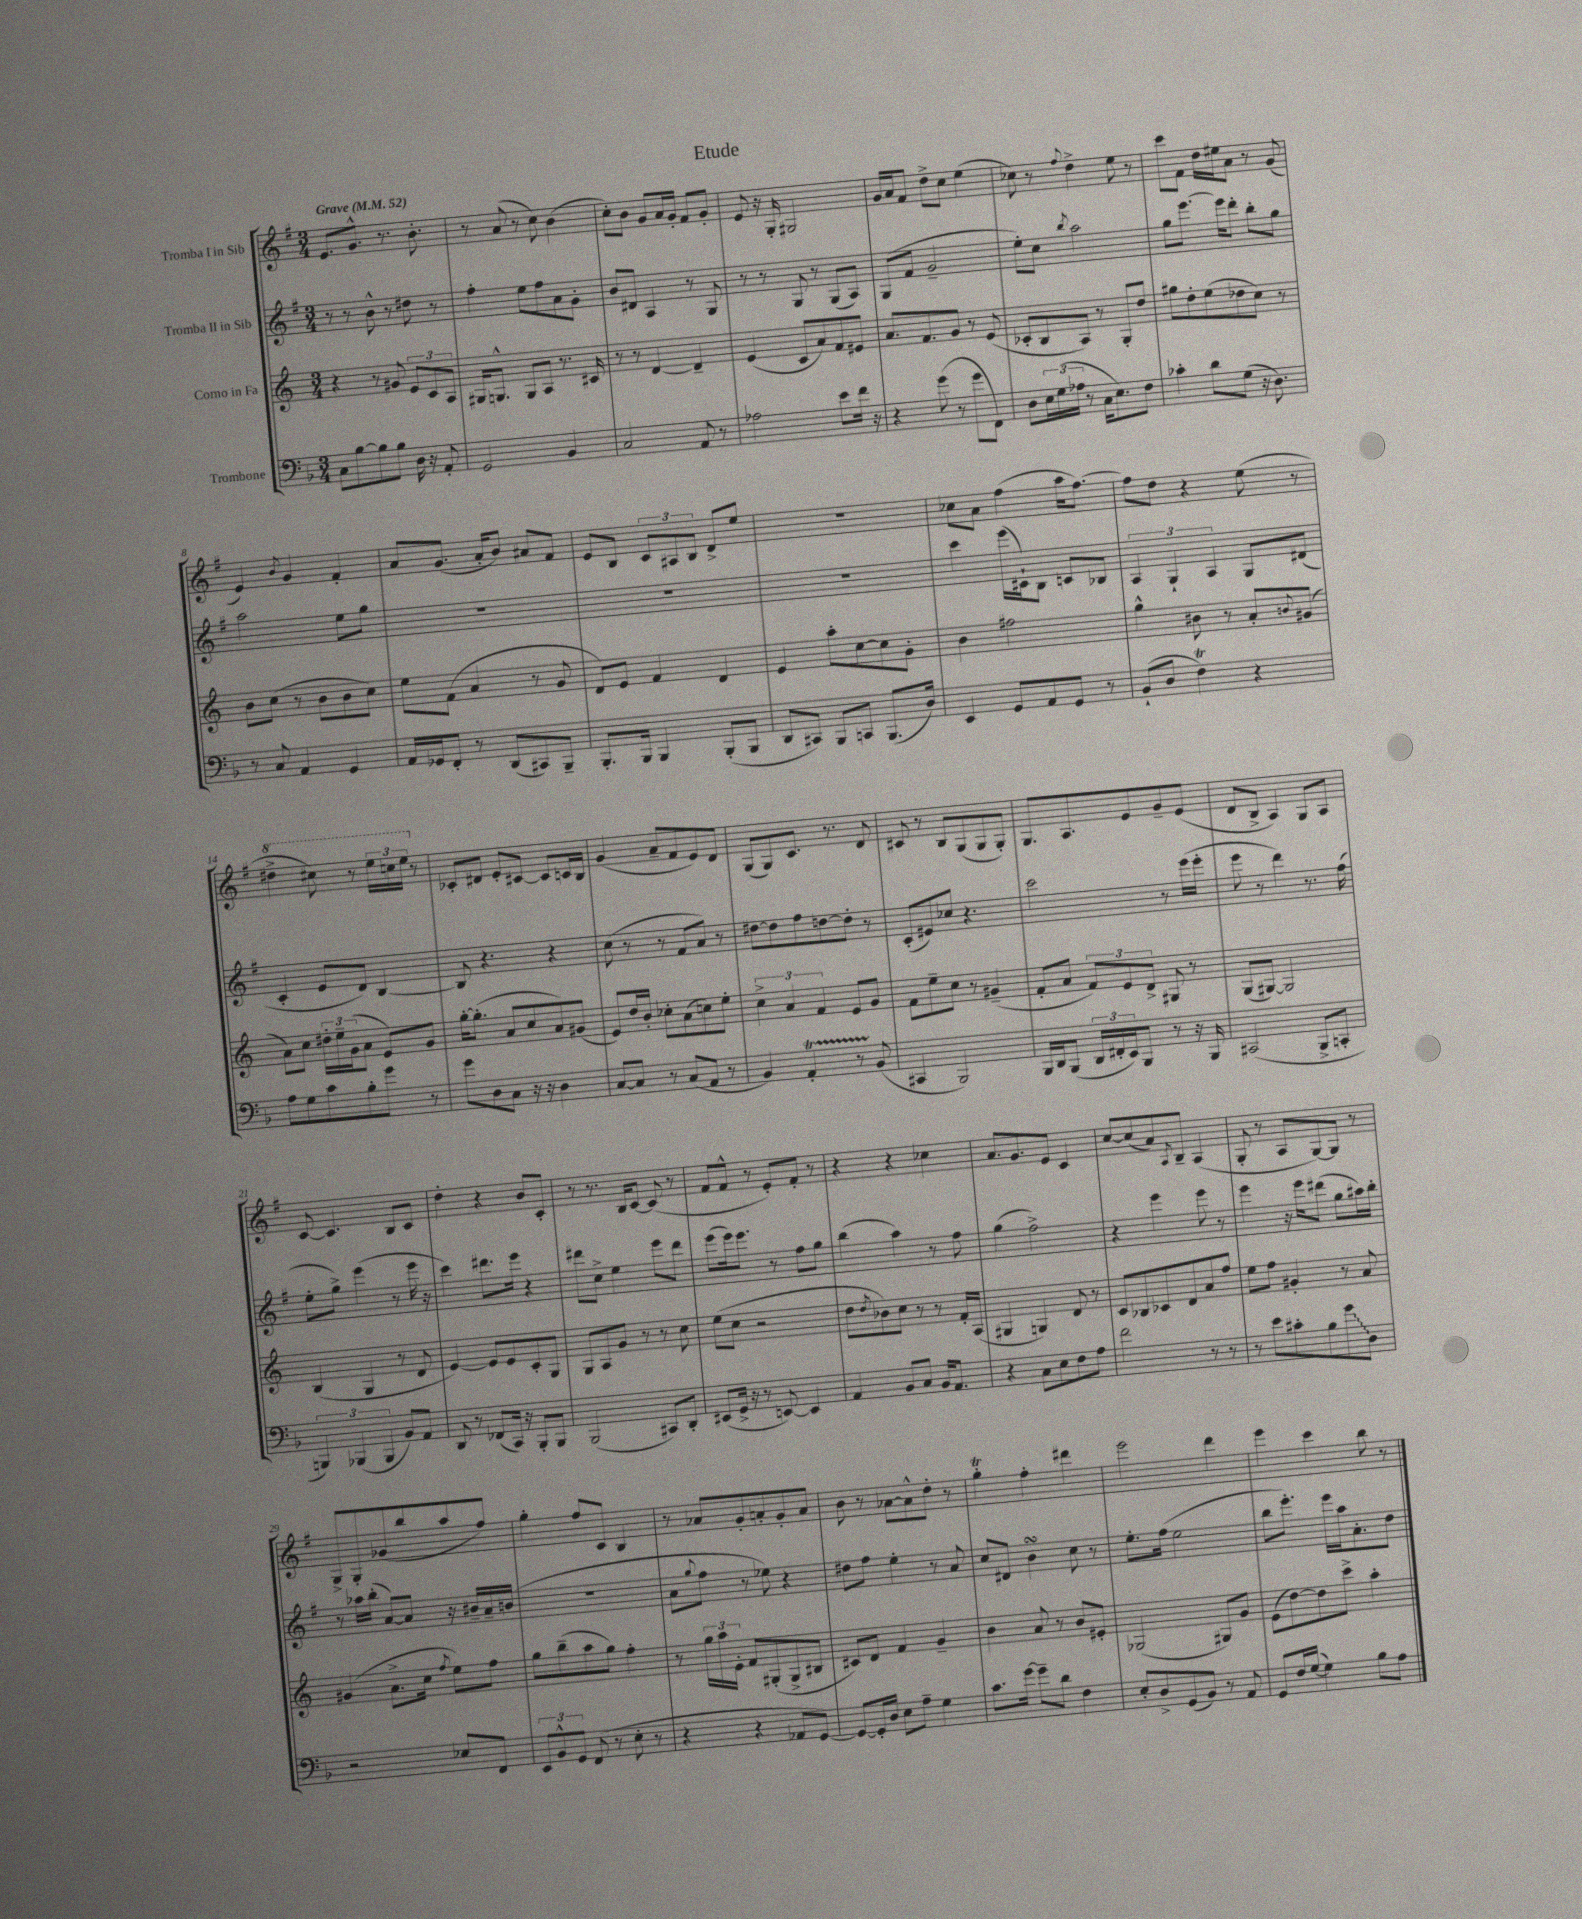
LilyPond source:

\header { title = "Etude" }
<<
\new StaffGroup <<
\new Staff = "s0" \with { instrumentName = "Tromba I in Sib" } {
    \clef treble \key g \major \numericTimeSignature \time 3/4 \tempo "Grave" 4 = 52
    e'8. g'8.-^ r8. b'8.-. |
    r8 a'8( r8 c''8) b'4( |
    c''8-.) b'8 g'8 a'16 g'16-. fis'8 g'8-. |
    e'8 r16 g16-. gis2 |
    g'16 a'16 fis'8 d''8-> c''8 e''4( |
    ces''8) r8 \appoggiatura { fis''8 } d''4-> e''8 r8 |
    c'''8 fis'8 d''16 eis''16 a'8 r8 g'8( |
    e'4) \acciaccatura { b'8 } g'4 fis'4-. |
    a'8 g'8.( a'16-. b'8) ais'8 fis'8 |
    e'8 b8 \tuplet 3/2 { c'8 ais8 b8 } d'8-> e''8 |
    R2. |
    ces''8 a'8 fis''4( a''16 fis''8.~) |
    fis''8 d''8 r4 e''8( r8 |
    \ottava #1 dis'''4-> cis'''8) r8 \tuplet 3/2 { e'''16 c'''16 e'''16 \ottava #0 } r8 |
    ces'8-. dis'8 e'8-. cis'8~ cis'8 c'16 b16 |
    g'4( a'8-- fis'8 e'8) d'8 |
    g8( g8) c'8. r8. d'8 |
    cis'8 r8 b8 g8( g8 g8-.) |
    g8. a8. e'8 g'8-- e'8( |
    d'8 b8-> a4) g8 a8 |
    c'8~ c'4. b8 c'8 |
    d''4-. r4 b'8 c'8-. |
    r8 r8. b16 c'8~ c'8( r8 |
    fis'8 fis'8-^ r8 e'8-.) fis'8-. r8 |
    r4 r4 ces''4 |
    a'8. g'8. e'8 c'4 |
    c''8~ c''8( a'8) \acciaccatura { a8 } b8-- a4( |
    g8-. r8 a8 g8~) g8 r8 |
    g8-> g8-. ges'8( b''8 a''8 fis''8) |
    g''4-. fis''8 c'8 b4 |
    r8 aes'8 g'8-. a'8-. g'8-. a'8 |
    b'8 r8 aes'8~ aes'8-^ d''8-. r8 |
    g''4-.\trill fis''4-. dis'''4 |
    e'''2 d'''4 |
    e'''4 c'''4 b''8 r8 \bar "|." |
}
\new Staff = "s1" \with { instrumentName = "Tromba II in Sib" } {
    \clef treble \key g \major \numericTimeSignature \time 3/4
    r8 r8 b'8-^ r8 dis''8 r8 |
    fis''4-. e''8 fis''8 a'8 g'8-. |
    b'8 dis'8 a4 r8 g8 |
    r8 r8 g8 r8 g8( a8) |
    g8( fis'8 g'2-- |
    e''8-.) c''8 \acciaccatura { b''8 } a''2 |
    g''8 e'''8.~ e'''16 d'''8-. b''8-. g''8 |
    a''2 e''8 g''8 |
    R2. |
    R2. |
    R2. |
    c'''4 e'''16( cis'16-!) b8 c'8 bes8 |
    \tuplet 3/2 { a4 g4-! a4 } g8 dis'8( |
    c'4-. e'8 d'8) b4~ |
    b8 r4. r4 |
    c''8( r8 r8 fis'8 a'8) r8 |
    dis''8~ dis''8 fis''8 d''8~ d''8-. r8 |
    c'8-.( eis'8) ces''8 r4. |
    c'''2 r8 e'''16( e'''16-. |
    e'''8 r8 d'''4) r8. fis''16( |
    e''8-. g''8->) e'''4( r8 e'''16 r16 |
    c'''4) dis'''8. e'''16 r4 |
    dis'''8 c''8-> e''4 e'''8 dis'''8 |
    e'''8( e'''16) e'''8. r8 fis''8 g''8 |
    b''4( a''4) r8 fis''8 |
    g''4( fis''2->) |
    r4 e'''4 e'''8 r8 |
    e'''4 r16 e'''16 dis'''8( g''8 ais''16) b''16-. |
    r8 aes''16 b''16-.( a'8~) a'8 r16 bis'16-- a'16-- b'16( |
    R2. |
    a'8 \appoggiatura { g''8 } fis''8 r8 ees''8) r4 |
    dis''8 fis''8 e''4-. r8 a'8 |
    c''8 dis'8 b'4\turn c''8 r8 |
    e''8.-. fis''16( e''2 |
    b''8 e'''8.-.) e'''16 a''16 a'8.-. d''8 \bar "|." |
}
\new Staff = "s2" \with { instrumentName = "Corno in Fa" } {
    \clef treble \key c \major \numericTimeSignature \time 3/4
    r4 r8 gis'8 \tuplet 3/2 { e'8 c'8 a8 } |
    gis16 g8.-^ g8 a8 r8. cis'16 |
    r8 r8 d'4~ d'4-- |
    e'4( c'8 a'8) f'8 eis'8 |
    a'8. f'8. g'8 r8 e'8( |
    ces'8-. b8 a8) r8 g8-. d''8 |
    gis''8 d''8-. e''8( des''8 c''8) r8 |
    b'8 c''8( r8 b'8 b'8 c''8) |
    e''8 f'8( a'4 r8 g'8 |
    d'8) e'8 f'4 d'4 |
    e'4 a''8-. c''8~ c''8 g'8-. |
    b'4 fis''2 |
    g''4-^ bis'8 r8 a'8-. \appoggiatura { b'8 } gis'8( |
    a'8) c''8 \tuplet 3/2 { dis''16-. e''16-- g'16( } a'8 e'8) g'8 |
    g''16~-. g''8.-.( a'8 c''8 a'8) gis'8( |
    e'8) d''16 b'16-. ces''8-. a'8( c''8) e''8-. |
    \tuplet 3/2 { c''4-> a'4 f'4 } e'8 g'8 |
    f'8 e''8-- c''8 r8 gis'4--( |
    f'8-. a'8 \tuplet 3/2 { f'8) e'8 d'8-> } gis8 r8 |
    g8( gis8~) gis2 |
    b4( g4 r8 d'8 |
    e'4~) e'8 e'8 c'8-. g8 |
    g8 a8 g'8 r8 r8 c''8 |
    e''8( c''8 r2 |
    d''8 \acciaccatura { d''8 } bes'8) c''8 r8 r8 f'16-. a16( |
    gis4 g4) d'8 r8 |
    c'8 bes8 ces'8 d'8 a'8 f''8 |
    e''8 f''8 gis'4-. r8 a'8 |
    gis'4( a'8.-> c''16 \acciaccatura { f''8 } e''8) f''8 |
    g''8 b''8--( a''8 g''8) f''4-. |
    r8 \tuplet 3/2 { g''16 a''16 e'16-. } f'8 gis8-.( gis8-> bis8 |
    cis'8) d'8 f'4 g'4-- |
    b'4 a'8 r8 b'8 eis'8-. |
    ges2( gis8) g'8 |
    e'8( d''8~) d''8 c'''8-> a''4-. \bar "|." |
}
\new Staff = "s3" \with { instrumentName = "Trombone" } {
    \clef bass \key f \major \numericTimeSignature \time 3/4
    c8 bes8~ bes8 bes8 d16 r16 a,8-. |
    g,2 bes,4 |
    c2 a,8 r8 |
    aes2 e'8 f'16 r16 |
    r4 g'8( r8 g'8 f,8) |
    d8 \tuplet 3/2 { e16 g16( aes16 } r8 c16 e8.) f8 |
    ces'4-. d'8 g8( r16 d8.) |
    r8 c8 a,4 g,4 |
    a,16 ges,16 f,8-. r8 d,8( cis,8) bes,,8-- |
    bes,,8.-. bes,,16 bes,,4 bes,,8-.( bes,,8 |
    d,8 cis,8) bes,,8 c,8 bes,,8.( d16) |
    e,4 g,8 a,8 g,8 r8 |
    bes,8-!( d8 f4\trill) r4 |
    a8 g8 c'8 bes8-. g'8 r8 |
    g'8 d8 c8 r16 r16 d4 |
    c8~ c8 r8 c8( a,8 r8 |
    bes,4) a,4-.\startTrillSpan r8 bes,8\stopTrillSpan( |
    cis,4 bes,,2) |
    bes,,16 d,16 bes,,8( \tuplet 3/2 { d,16 fis,16-. e,16) } bes,,8 r8 r16 bes,,16 |
    cis,2( bes,,8-> c,8-. |
    \tuplet 3/2 { b,,4) bes,,4( bes,,4 } bes,8) a,8 |
    d,8 r8 fes,8( c,16) r16 bes,,8-. bes,,8 |
    bes,,2( cis,8) d,8-. |
    eis,8( g,16-> r16 r8 e,8~) e,4 |
    a,4 bes,8 c8 bes,16 a,8. |
    r4 c8 e8 f8 a8 |
    f'2 r8 r8 |
    r8 e'8 cis'8-. bes8 \once \override Glissando.style = #'zigzag g'8\glissando d8 |
    r2 ees8 f,8 |
    \tuplet 3/2 { e,8 bes,8-^ g,8 } f,8( r8 e8-. r8 |
    r4 r4 aes,8 g,8~) |
    g,8~ g,16-. d16 e8 a8-- g4 |
    c'8. g'16~ g'8-- d'8 f4 |
    e8-. d8-> g,8( bes,8) r8 a,8 |
    g,8 f16 g16~( g4) bes8 a8 \bar "|." |
}
>>
>>
